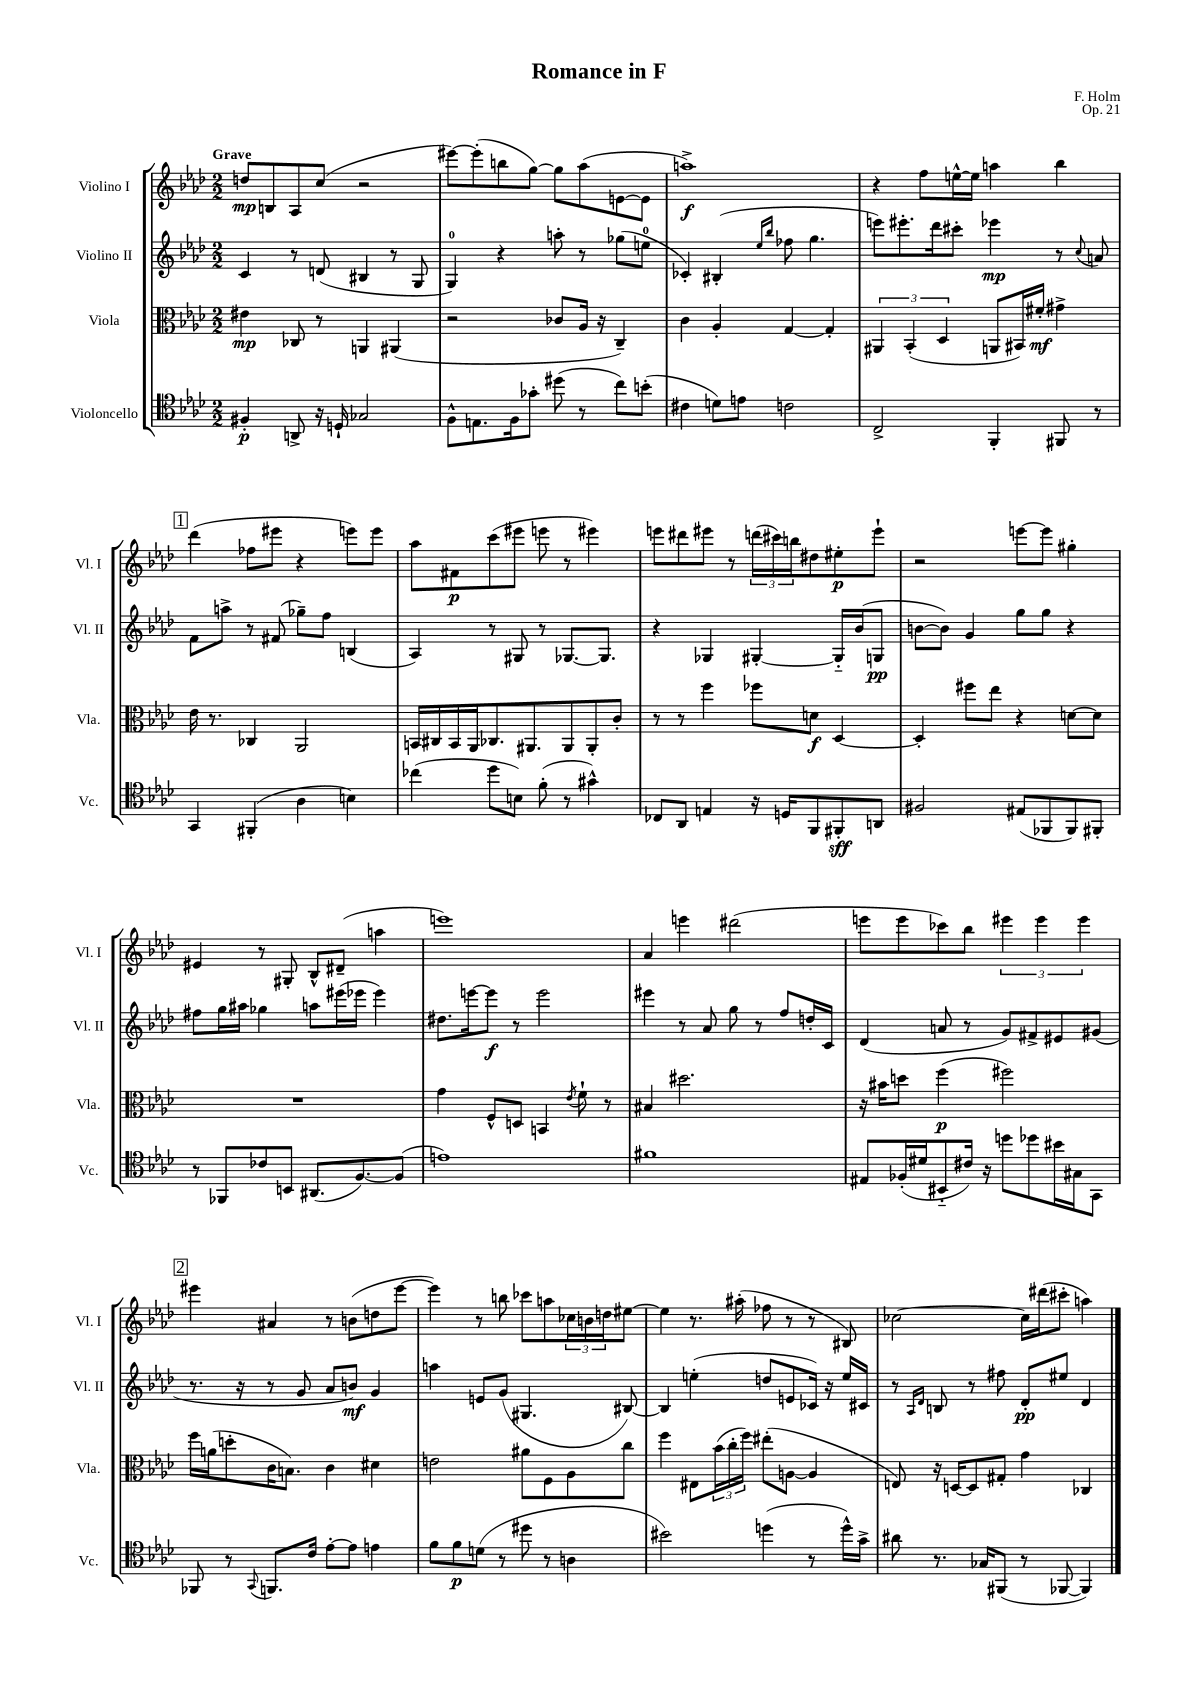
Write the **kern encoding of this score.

**kern	**dynam	**kern	**dynam	**kern	**dynam	**kern	**dynam
*part4	*part4	*part3	*part3	*part2	*part2	*part1	*part1
*staff4	*staff4	*staff3	*staff3	*staff2	*staff2	*staff1	*staff1
*I"Violoncello	*	*I"Viola	*	*I"Violino II	*	*I"Violino I	*
*I'Vc.	*	*I'Vla.	*	*I'Vl. II	*	*I'Vl. I	*
*clefC4	*	*clefC3	*	*clefG2	*	*clefG2	*
*k[b-e-a-d-]	*	*k[b-e-a-d-]	*	*k[b-e-a-d-]	*	*k[b-e-a-d-]	*
*M2/2	*	*M2/2	*	*M2/2	*	*M2/2	*
=1	=1	=1	=1	=1	=1	=1	=1
!	!	!	!	!	!	!LO:TX:a:B:t=Grave	!
4F#X'/	p	4e#X\	mp	4c/	.	8ddn/L	mp
.	.	.	.	.	.	8Bn/	.
8AAn^/	.	8C-X/	.	8r	.	8A-/	.
16r	.	8r	.	(8dn/	.	(8cc/J	.
16Dn`/	.	.	.	.	.	.	.
2G-X/	.	4AAn/	.	4B#X/	.	2r	.
.	.	(4AA#X/	.	8r	.	.	.
.	.	.	.	8G/	.	.	.
=2	=2	=2	=2	=2	=2	=2	=2
8F^^\L	.	2r	.	4G/)	.	[8eee#X\L)	.
8.En\	.	.	.	.	.	(8eee#'\]	.
.	.	.	.	4r	.	8bbn\	.
16F\k	.	.	.	.	.	.	.
8g-X'\J	.	.	.	.	.	[8gg\J)	.
(8dd#X\	.	8c-X/L	.	8aan'\	.	8gg\L]	.
8r	.	16A-/Jk	.	8r	.	(8aa-\	.
.	.	16r	.	.	.	.	.
8cc\L)	.	4C~/)	.	(8gg-X\L	.	[8en\	.
(8bn'\J	.	.	.	8een\J	.	8e\J]	.
=3	=3	=3	=3	=3	=3	=3	=3
4c#X\	.	4c\	.	4c-X'/)	.	1aan^)	f
8dn\L)	.	4A-'/	.	(4B#X'/	.	.	.
8en\J	.	.	.	.	.	.	.
.	.	.	.	16qqee-/LL	.	.	.
.	.	.	.	16qqbb-/JJ	.	.	.
2cn\	.	[4G/	.	8ff-X\	.	.	.
.	.	.	.	4.gg\	.	.	.
.	.	4G'/]	.	.	.	.	.
=4	=4	=4	=4	=4	=4	=4	=4
2C^/	.	6AA#X/	.	8eeen\L)	.	4r	.
.	.	.	.	8.eee#X'\	.	.	.
.	.	(6BB-'/	.	.	.	.	.
.	.	.	.	.	.	8ff\L	.
.	.	.	.	16ddd-\k	.	.	.
.	.	6D-/	.	.	.	.	.
.	.	.	.	8ccc#X'\J	.	[16een^^\L	.
.	.	.	.	.	.	16ee\JJ]	.
4FF'/	.	8AAn/L	.	4eee-X\	mp	4aan\	.
.	.	16BB#X/L)	.	.	.	.	.
.	.	16f#X'/JJ	mf	.	.	.	.
8FF#X/	.	4g#X^\	.	8r	.	4bb-\	.
.	.	.	.	8qqcc/	.	.	.
8r	.	.	.	8an/	.	.	.
!!LO:LB:g=z
!!LO:REH:place=s1:t=1
=5	=5	=5	=5	=5	=5	=5	=5
4GG/	.	16e-\	.	8f\L	.	(4ddd-\	.
.	.	8.r	.	.	.	.	.
.	.	.	.	8aan^\J	.	.	.
(4FF#X'/	.	4C-X/	.	8r	.	8ff-X\L	.
.	.	.	.	(8f#X/	.	8eee#X\J	.
4A-\	.	2AA-/	.	8gg-X~\L)	.	4r	.
.	.	.	.	8ff\J	.	.	.
4Bn\)	.	.	.	(4Bn/	.	8eeen\L)	.
.	.	.	.	.	.	8eee\J	.
=6	=6	=6	=6	=6	=6	=6	=6
(4cc-X\	.	16BBn/LL	.	4A-/)	.	8aa-\L	.
.	.	16C#X/	.	.	.	.	.
.	.	16BB/	.	.	.	8f#X\	p
.	.	16AA-/J	.	.	.	.	.
8dd-\L	.	8.C-X/	.	8r	.	(8ccc\	.
8Bn\J)	.	.	.	8G#X/	.	8eee#X\J	.
.	.	8.AA#X/	.	.	.	.	.
(8f'\	.	.	.	8r	.	8eeen\	.
8r	.	8AA#/	.	[8.G-X/L	.	8r	.
4g#X^^\)	.	8AA#'/	.	.	.	4eee#X\)	.
.	.	.	.	8.G-/J]	.	.	.
.	.	8c'/J	.	.	.	.	.
=7	=7	=7	=7	=7	=7	=7	=7
8C-X/L	.	8r	.	4r	.	8eeen\L	.
8AA-/J	.	8r	.	.	.	8ddd#X\	.
4En/	.	4ff\	.	4G-X/	.	8eee#X\J	.
.	.	.	.	.	.	8r	.
16r	.	8ff-X\L	.	[4G#X'/	.	(24dddn\LL	.
.	.	.	.	.	.	24ccc#X\)	.
16Dn/KL	.	.	.	.	.	.	.
.	.	.	.	.	.	24bbn\J	.
8FF/	.	8dn\J	f	.	.	8dd#X\	.
8FF#X'/	sff	[4D-/	.	16G#/LL]	.	8ee#X'\	p
.	.	.	.	(16b-/J	.	.	.
8AAn/J	.	.	.	8Gn/J	pp	8eee#`\J	.
=8	=8	=8	=8	=8	=8	=8	=8
2F#X/	.	4D-'/]	.	[8bn\L	.	2r	.
.	.	.	.	8b\J])	.	.	.
.	.	8ff#X\L	.	4g/	.	.	.
.	.	8ee-\J	.	.	.	.	.
(8E#X/L	.	4r	.	8gg\L	.	[8eeen\L	.
8FF-X/	.	.	.	8gg\J	.	8eee\J]	.
8FF-/)	.	[8dn\L	.	4r	.	4gg#X'\	.
8FF#X'/J	.	8d\J]	.	.	.	.	.
!!LO:LB:g=z
=9	=9	=9	=9	=9	=9	=9	=9
8r	.	1r	.	8ff#X\L	.	4e#X/	.
8FF-X/L	.	.	.	16gg\L	.	.	.
.	.	.	.	16aa#X\JJ	.	.	.
8c-X/	.	.	.	4gg-X\	.	8r	.
8BBn/J	.	.	.	.	.	8G#X'/	.
(8.AA#X/L	.	.	.	8aan\L	.	8B-^^/L	.
.	.	.	.	(16eee#X\L	.	(8d#X~/J	.
[8.F/)	.	.	.	16eee-X\JJ	.	.	.
.	.	.	.	4eee-\)	.	4aan\	.
(8F/J]	.	.	.	.	.	.	.
=10	=10	=10	=10	=10	=10	=10	=10
1en)	.	4g\	.	8.dd#X\L	.	1eeen)	.
.	.	.	.	[16eeen\k	.	.	.
.	.	8F^^/L	.	8eee\J]	f	.	.
.	.	8Dn/J	.	8r	.	.	.
.	.	4BBn/	.	2eee\	.	.	.
.	.	8qe-/	.	.	.	.	.
.	.	8f`\	.	.	.	.	.
.	.	8r	.	.	.	.	.
=11	=11	=11	=11	=11	=11	=11	=11
1f#X	.	4B#X/	.	4eee#X\	.	4a-/	.
.	.	2.dd#X\	.	8r	.	4eeen\	.
.	.	.	.	8a-/	.	.	.
.	.	.	.	8gg\	.	(2ddd#X\	.
.	.	.	.	8r	.	.	.
.	.	.	.	8ff/L	.	.	.
.	.	.	.	16ddn'/L	.	.	.
.	.	.	.	16c/JJ	.	.	.
=12	=12	=12	=12	=12	=12	=12	=12
8E#X/L	.	16r	.	(4d-/	.	8eeen\L	.
.	.	16b#X\KL	.	.	.	.	.
(16F-X'/L	.	8ddn\J	.	.	.	8eee\	.
16d#X/J	.	.	.	.	.	.	.
8BB#X/	.	(4ff\	p	8an/	.	8ccc-X\)	.
16c#X/Jk)	.	.	.	8r	.	8bb-\J	.
16r	.	.	.	.	.	.	.
8ddn\L	.	2ff#X\)	.	8g/L)	.	6eee#X\	.
8dd-X\	.	.	.	8f#X^/	.	.	.
.	.	.	.	.	.	6eee#\	.
16b#X\L	.	.	.	8e#X/	.	.	.
16G#X\J	.	.	.	.	.	.	.
.	.	.	.	.	.	6eee#\	.
8GG\J	.	.	.	(8g#X/J	.	.	.
!!LO:LB:g=z
!!LO:REH:place=s1:t=2
=13	=13	=13	=13	=13	=13	=13	=13
8FF-X/	.	16ff\LL	.	8.r	.	4eee#X\	.
.	.	(16an\J	.	.	.	.	.
8r	.	8ddn'\	.	.	.	.	.
.	.	.	.	16r	.	.	.
8qqGG/	.	.	.	.	.	.	.
8.FFn/L	.	16c\K	.	8r	.	4a#X/	.
.	.	8.Bn\J)	.	.	.	.	.
.	.	.	.	8g/	.	.	.
16c/Jk	.	.	.	.	.	.	.
[8e-'\L	.	4c\	.	8a-/L	.	8r	.
8e-\J]	.	.	.	8bn/J)	mf	(8bn\L	.
4en\	.	4d#X\	.	4g/	.	8ddn\	.
.	.	.	.	.	.	[8eee#\J	.
=14	=14	=14	=14	=14	=14	=14	=14
8f\L	.	2en\	.	4aan\	.	4eee#\])	.
8f\	p	.	.	.	.	.	.
(8dn\J	.	.	.	8en/L	.	8r	.
8r	.	.	.	(8g/J	.	8bbn\	.
8dd#X\	.	8a#X\L	.	4.G#X/	.	8ccc-X\L	.
8r	.	8F\	.	.	.	8aan\	.
4An\	.	8A-\	.	.	.	24cc-X\L	.
.	.	.	.	.	.	24bn\	.
.	.	.	.	.	.	24ddn\J	.
.	.	8cc\J	.	[8B#X/)	.	[8ee#X\J	.
=15	=15	=15	=15	=15	=15	=15	=15
2b#X\)	.	4ff\	.	4B#/]	.	4ee#\]	.
.	.	8E#X\L	.	(4een'\	.	8.r	.
.	.	(24b-\L	.	.	.	.	.
.	.	24cc'\	.	.	.	.	.
.	.	.	.	.	.	(16aa#X'\	.
.	.	24ff\JJ)	.	.	.	.	.
(4ddn\	.	(8ee#X'\L	.	8ddn/L	.	8ff-X\	.
.	.	[8An\J	.	8en/	.	8r	.
8r	.	4A/]	.	16c-X/Jk)	.	8r	.
.	.	.	.	16r	.	.	.
16dd^^\LL)	.	.	.	16ee/LL	.	8B#X/)	.
16g^\JJ	.	.	.	16c#X/JJ	.	.	.
=16	=16	=16	=16	=16	=16	=16	=16
8a#X\	.	8En/)	.	8r	.	[2cc-X\	.
.	.	.	.	16qqA-/LL	.	.	.
.	.	.	.	16qqd-/JJ	.	.	.
8.r	.	16r	.	8Bn/	.	.	.
.	.	[16Dn/KL	.	.	.	.	.
.	.	8D/]	.	8r	.	.	.
16G-X/KL	.	.	.	.	.	.	.
(8FF#X/J	.	8G#X'/J	.	8ff#X\	.	.	.
8r	.	4g\	.	8d-'/L	pp	16cc-\LL]	.
.	.	.	.	.	.	(16ddd#X\J	.
[8FF-X/	.	.	.	8ee#X/J	.	8ccc#X'\J	.
4FF-/])	.	4C-X/	.	4d-/	.	4aan\)	.
==	==	==	==	==	==	==	==
*-	*-	*-	*-	*-	*-	*-	*-
